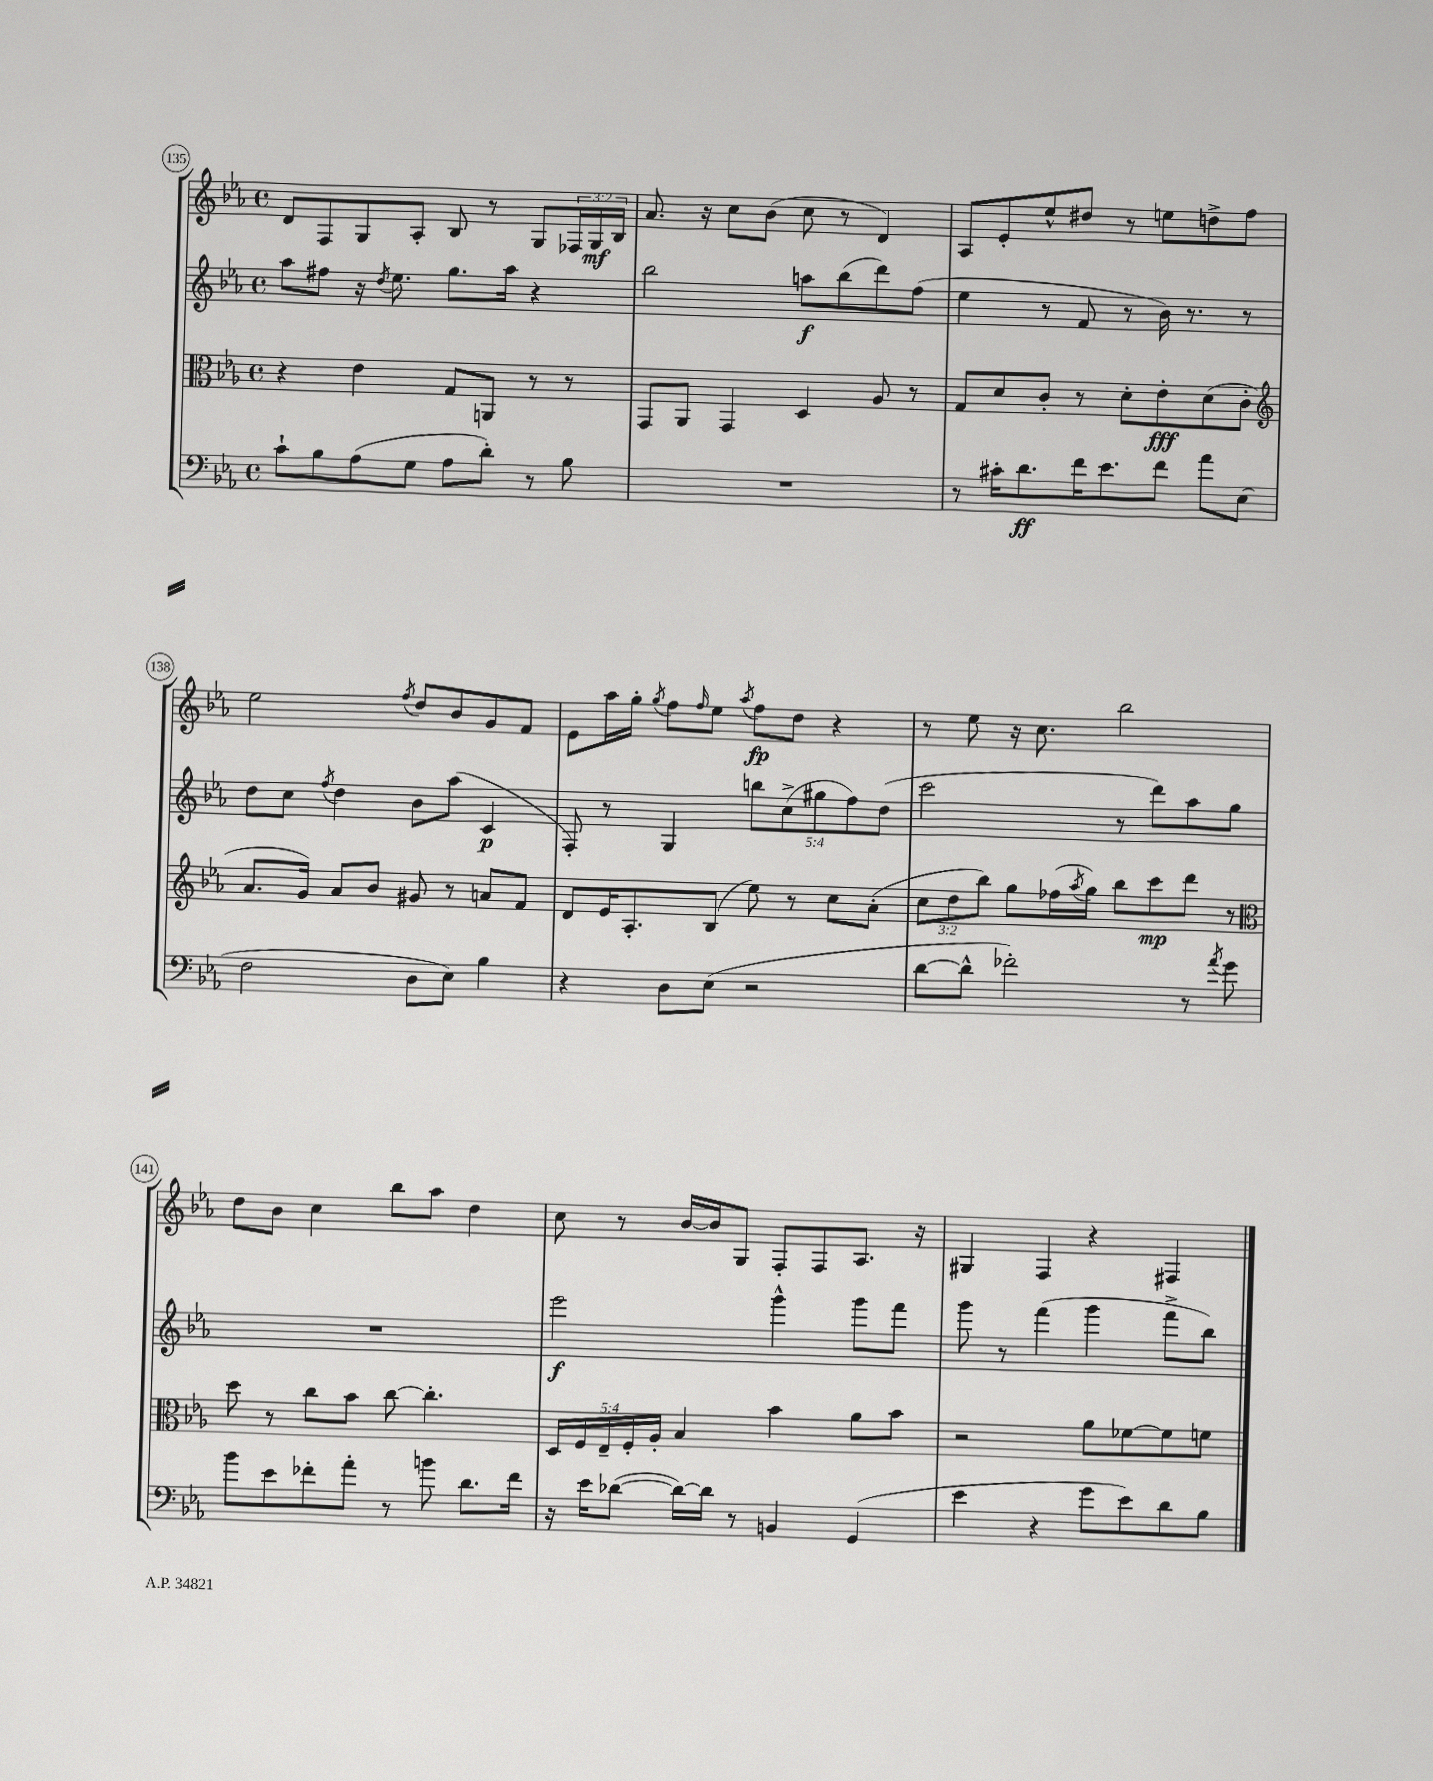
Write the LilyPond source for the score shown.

<<
\new StaffGroup <<
\new Staff = "s0" {
    \clef treble \key ees \major \defaultTimeSignature \time 4/4 \override Staff.TupletNumber.text = #tuplet-number::calc-fraction-text
    d'8 f8 g8 aes8-. bes8 r8 g8 \tuplet 3/2 { fes16 g16\mf bes16 } |
    aes'8. r16 c''8 bes'8( c''8 r8 d'4) |
    aes8 ees'8-. ees''8-^ dis''8 r8 e''8 d''8-> f''8 |
    ees''2 \acciaccatura { f''8 } d''8 bes'8 g'8 f'8 |
    ees'8 aes''16 g''16-. \acciaccatura { g''8 } f''8 \grace { f''16 } ees''8 \acciaccatura { aes''8 } f''8\fp d''8 r4 |
    r8 ees''8 r16 c''8. bes''2 |
    d''8 bes'8 c''4 bes''8 aes''8 d''4 |
    c''8 r8 bes'16~ bes'16 g8 f8-. f8 aes8. r16 |
    gis4 f4 r4 fis4 \bar "|." |
}
\new Staff = "s1" {
    \clef treble \key ees \major \defaultTimeSignature \time 4/4 \override Staff.TupletNumber.text = #tuplet-number::calc-fraction-text
    aes''8 fis''8 r16 \acciaccatura { d''8 } ees''8. g''8. aes''16 r4 |
    bes''2 a''8\f bes''8( d'''8) f''8( |
    ees''4 r8 f'8 r8 bes'16) r8. r8 |
    d''8 c''8 \acciaccatura { f''8 } d''4 bes'8 aes''8( c'4\p |
    f8-.) r8 g4 \tuplet 5/4 { b''8 c''8->( gis''8 f''8) d''8( } |
    c'''2 r8 d'''8) aes''8 g''8 |
    R1 |
    ees'''2\f g'''4-^ g'''8 f'''8 |
    g'''8 r8 f'''4( g'''4 f'''8-> bes''8) \bar "|." |
}
\new Staff = "s2" {
    \clef alto \key ees \major \defaultTimeSignature \time 4/4 \override Staff.TupletNumber.text = #tuplet-number::calc-fraction-text
    r4 ees'4 g8 a,8 r8 r8 |
    g,8 aes,8 g,4 d4 aes8 r8 |
    g8 d'8 c'8-. r8 d'8-. ees'8-.\fff d'8( c'8-. |
    \clef treble aes'8. g'16) aes'8 bes'8 gis'8 r8 a'8 f'8 |
    d'8 ees'16 aes8.-. bes8( ees''8) r8 c''8 aes'8-.( |
    \tuplet 3/2 { c''8 d''8 bes''8) } g''8 fes''16( \acciaccatura { aes''8 } g''16) bes''8 c'''8\mp d'''8 r8 |
    \clef alto d''8 r8 c''8 bes'8 c''8~ c''4.-. |
    \tuplet 5/4 { d16 f16 ees16-- f16-. aes16-. } bes4 bes'4 aes'8 bes'8 |
    r2 aes'8 fes'8~ fes'8 f'8 \bar "|." |
}
\new Staff = "s3" {
    \clef bass \key ees \major \defaultTimeSignature \time 4/4
    c'8-! bes8 aes8( g8 aes8 d'8-.) r8 bes8 |
    R1 |
    r8 cis'16-. d'8.\ff f'16 ees'8. f'8 aes'8 ees8( |
    f2 d8 ees8) bes4 |
    r4 d8 ees8( r2 |
    d'8~ d'8-^ fes'2-.) r8 \acciaccatura { aes'8 } g'8 |
    bes'8 ees'8 fes'8-. aes'8-. r8 b'8 d'8. fes'16 |
    r16 ees'16 des'8~( des'16~) des'16 r8 b,4 g,4( |
    ees'4 r4 g'8 ees'8) d'8 bes8 \bar "|." |
}
>>
>>
\layout { \context { \Score currentBarNumber = #135 \override BarNumber.stencil = #(make-stencil-circler 0.1 0.3 ly:text-interface::print) } }
